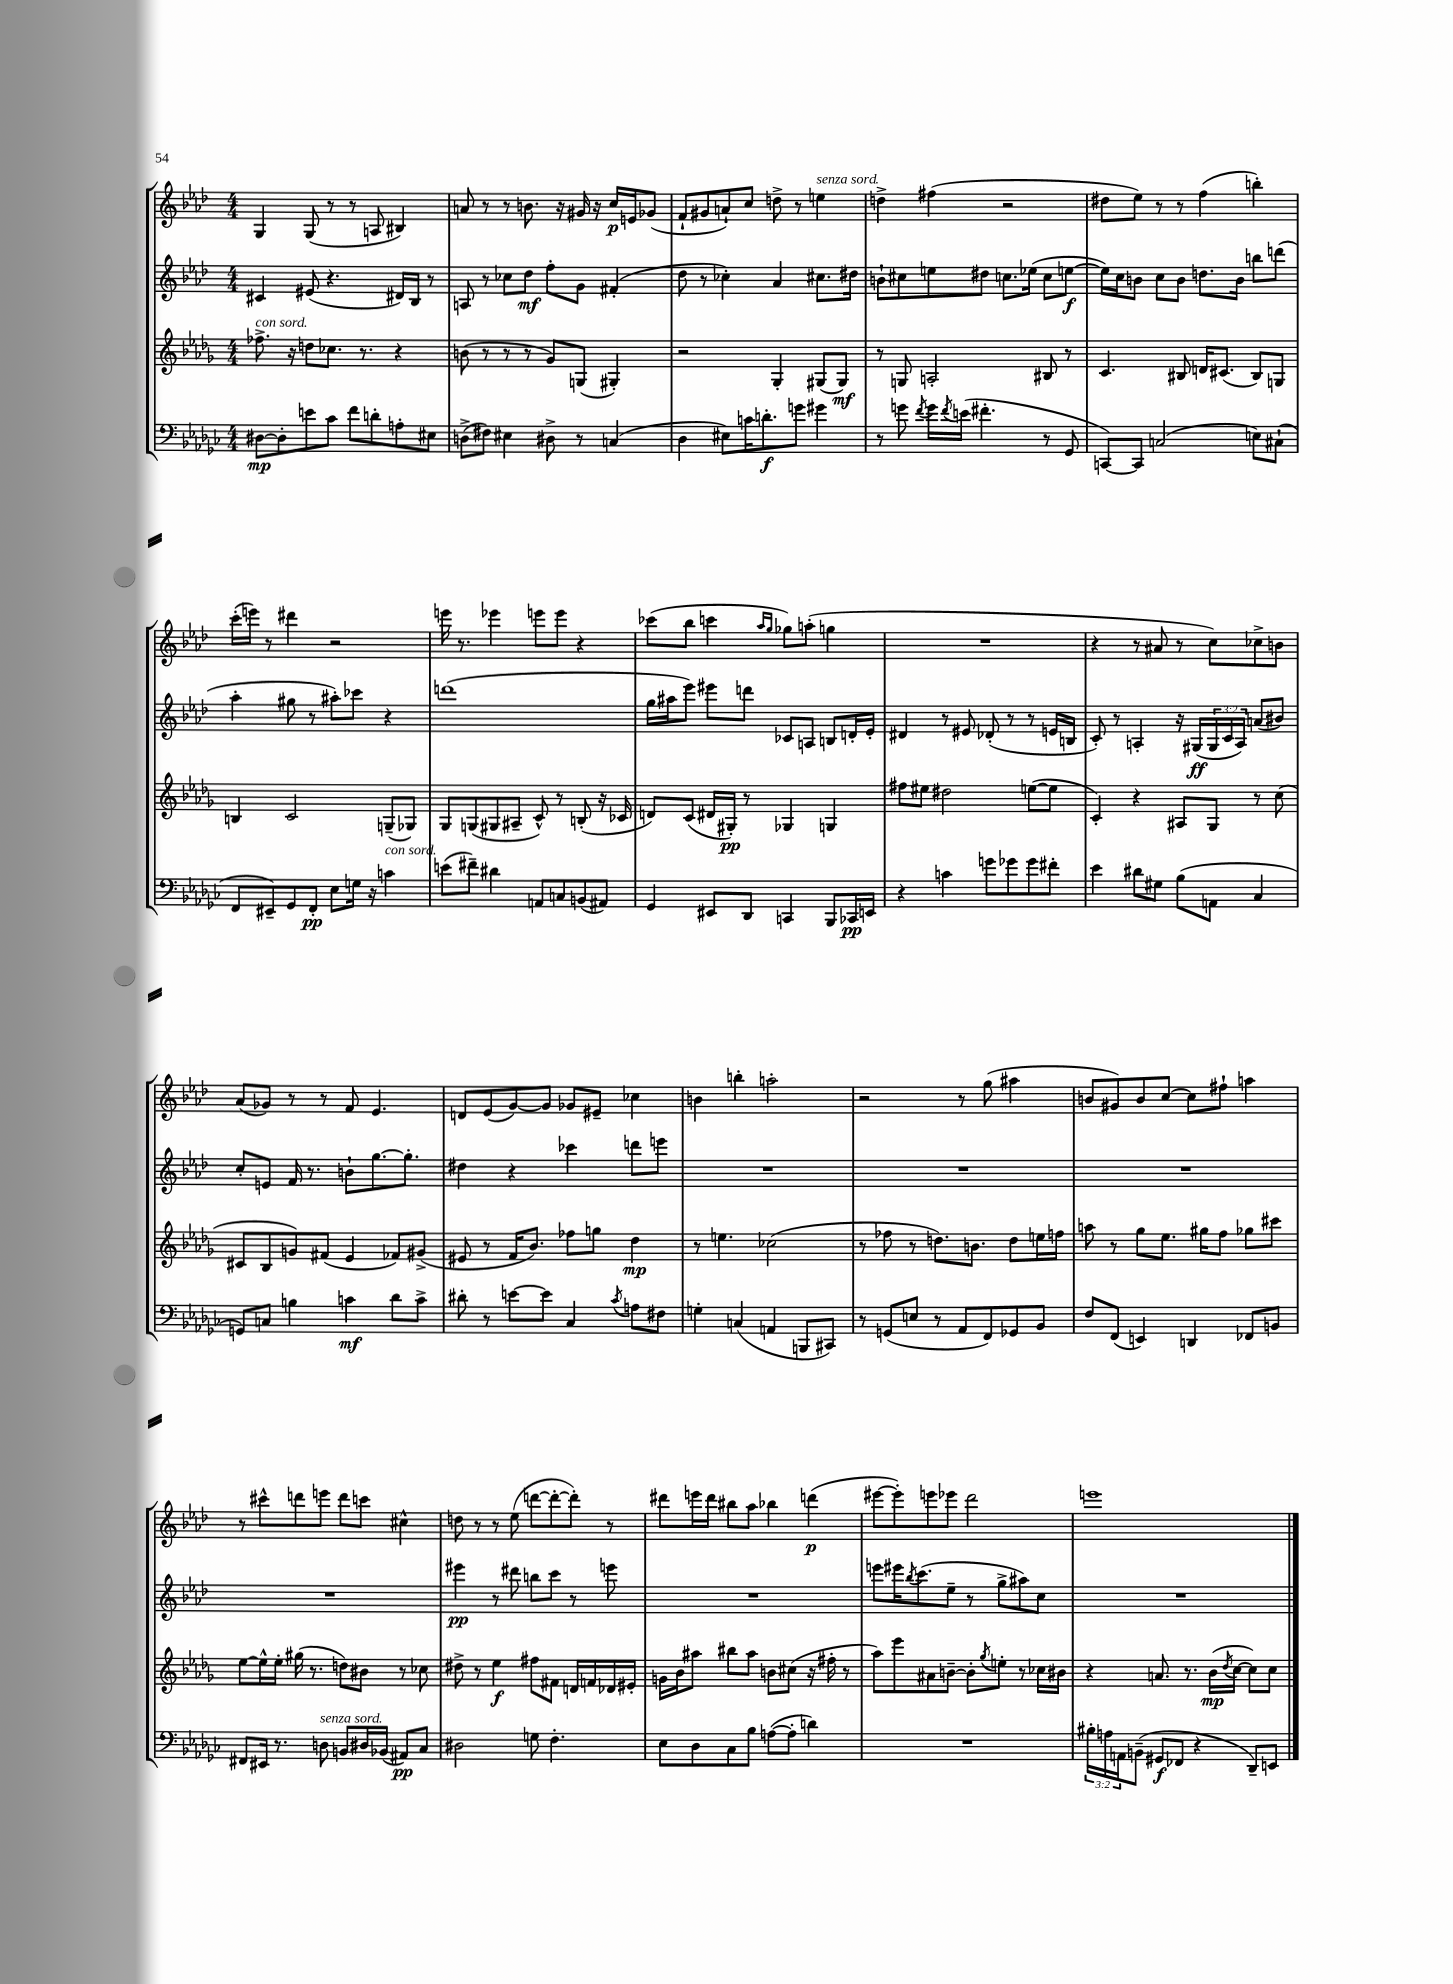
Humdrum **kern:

**kern	**kern	**kern	**kern
*staff4	*staff3	*staff2	*staff1
*clefF4	*clefG2	*clefG2	*clefG2
*k[b-e-a-d-g-c-]	*k[b-e-a-d-g-]	*k[b-e-a-d-]	*k[b-e-a-d-]
*M4/4	*M4/4	*M4/4	*M4/4
[8D#\L	8.ff-^\	4c#/	4G/
8D#'\]	.	.	.
.	16r	.	.
8e\	8dd\L	(8e#/	(8G/
8c-\J	8.cc-\J	4.r	8r
8f\L	.	.	8r
.	8.r	.	.
8d'\	.	.	8A/
8A'\	4r	16d#/LL)	4B#/)
.	.	16B-/JJ	.
8E#\J	.	8r	.
=	=	=	=
(8D^\L	(8b\	8A/	8a/
8F#\J)	8r	8r	8r
4E#\	8r	8cc-\L	8r
.	8r	8dd-\J	8.b\
8D#^\	8g-/L)	8ff'\L	.
.	.	.	16r
8r	(8G/J	8g\J	16g#/
.	.	.	16r
(4C/	4G#'/)	(4f#'/	16cc/LL
.	.	.	16e/J
.	.	.	(8g-/J
=	=	=	=
4D-\	2r	8dd-\	8f`/L
.	.	8r	8g#/
8E#\L)	.	4cc-'\)	8a`/)
16c\K	.	.	8cc/J
8.d'\	.	.	.
.	4G-'/	4a-/	8dd^\
8g\J	.	.	8r
4g#\	(8G#/L	8.cc#\L	4ee\
.	8G#/J)	.	.
.	.	16dd#\Jk	.
=	=	=	=
8r	8r	8b`\L	4dd^\
8g\	8G/	8cc#\	.
8qf/	.	.	.
16g\LL	2A'/	8ee\	(4ff#\
8qf/	.	.	.
(16e\JJ	.	.	.
4.f#'\	.	8dd#\J	.
.	.	8.cc\L	2r
.	.	(16ee-\Jk	.
8r	8B#/	8cc\L	.
8GG-/	8r	[8ee\J	.
=	=	=	=
[8CC/L)	4.c/	16ee\]LL)	8dd#\L
.	.	16cc\J	.
8CC/]J	.	8b\J	8ee-\J)
(2C/	.	8cc\L	8r
.	8B#/	8b\J	8r
.	16d/LK	8.dd\L	(4ff\
.	(8.c#/J	.	.
.	.	16b\Jk	.
8E\L)	8B#/L)	8bb\L	4bb'\)
(8C#`\J	8G/J	(8ddd\J	.
=	=	=	=
8FF/L	4B/	4aa-'\	(16ccc'\LL
.	.	.	16eee\JJ)
8EE#~/)	.	.	8r
8GG-/	2c/	8gg#\	4ddd#\
8FF'/J	.	8r	.
8E-\L	.	8aa#'\L)	2r
16G\Jk	.	8ccc-\J	.
16r	.	.	.
4c\	(8G~/L	4r	.
.	8G-/J)	.	.
=	=	=	=
(8e\L	8G-/L	(1ddd	16eee\
.	.	.	8.r
8f#~\J)	(8G/	.	.
4d#\	8G#/	.	4eee-\
.	8A#~/J	.	.
8AA/L	8c^^/)	.	8eee\L
8C/	8r	.	8eee\J
(8BB/	(8B'/	.	4r
8AA#/J)	16r	.	.
.	16c-/	.	.
=	=	=	=
4GG-/	8d/L)	16gg\LL	(8ccc-\L
.	.	16aa#\J	.
.	(8c/J	8eee-\J)	8bb-\J
8EE#/L	16d#/LL	8eee#\L	4ccc\
.	16G#'/JJ)	.	.
8DD-/J	8r	8ddd\J	.
.	.	.	16qqaa-/LL
.	.	.	16qqgg/JJ
4CC/	4G-/	8c-/L	8gg-\L)
.	.	8A/J	(8aa'\J
8BBB-/L	4G/	8B/L	4gg\
16CC-/L	.	16d'/L	.
16EE/JJ	.	16e-'/JJ	.
=	=	=	=
4r	8ff#\L	4d#/	1r
.	8ee#\J	.	.
4c\	2dd#\	8r	.
.	.	8e#/	.
8g\L	.	(8d-'/	.
8g-\	.	8r	.
8g-\	([8ee\L	8r	.
8f#'\J	8ee\]J	16e/LL	.
.	.	16B/JJ	.
=	=	=	=
4e-\	4c'/)	8c'/)	4r
.	.	8r	.
8d#\L	4r	4A'/	8r
8G#\J	.	.	8a#/
(8B-\L	8A#/L	16r	8r
.	.	(16G#/LL	.
8AA\J	8G-/J	24G#/	8cc\L)
.	.	24c/	.
.	.	24A/JJ)	.
4C-/	8r	(8a/L	8cc-^\
.	(8cc\	8b#/J)	8b\J
=	=	=	=
8GG/L)	8c#/L	8cc'/L	(8a-/L
8C/J	8B-/	8e/J	8g-/J)
4B\	8g/)	16f/	8r
.	.	8.r	.
.	(8f#/J	.	8r
4c\	4e-/	8b`\L	8f/
.	.	[8.gg\	4.e-/
8d-\L	8f-/L)	.	.
.	.	8.gg'\]J	.
8c^\J	(8g#^/J	.	.
=	=	=	=
8d#'\	8e#/	4dd#\	8d/L
8r	8r	.	(8e-/
[8e\L	16f/LK	4r	[8g/)
.	8.b-/J)	.	.
8e\]J	.	.	8g/]J
4C-/	8ff-\L	4ccc-\	8g-/L
.	8gg\J	.	8e#~/J
8qc-/	.	.	.
8A\L	4dd-\	8ddd\L	4cc-\
8F#\J	.	8eee\J	.
=	=	=	=
4G'\	8r	1r	4b\
.	4.ee\	.	.
(4C/	.	.	4bb'\
4AA/	(2cc-\	.	2aa'\
8BBB/L	.	.	.
8CC#/J)	.	.	.
=	=	=	=
8r	8r	1r	2r
(8GG/L	8ff-\	.	.
8E/J	8r	.	.
8r	8.dd\L)	.	.
8AA-/L	.	.	8r
.	8.b\J	.	.
8FF/)	.	.	(8gg\
8GG-/	8dd\L	.	4aa#\
8BB-/J	16ee\L	.	.
.	16ff\JJ	.	.
=	=	=	=
8F/L	8aa\	1r	8b/L
(8FF/J	8r	.	8g#/)
4EE/)	8gg-\L	.	8b/
.	8.ee-\J	.	[8cc/J
4DD/	.	.	8cc\]L
.	16gg#\LK	.	.
.	8ff\J	.	8ff#`\J
8FF-/L	8gg-\L	.	4aa\
8BB/J	8ccc#\J	.	.
=	=	=	=
8FF#/L	[8ee-\L	1r	8r
16EE#/Jk	16ee-^^\]L	.	8ccc#^^\L
8.r	16ee-'\JJ	.	.
.	(16gg#\	.	8ddd\
.	8.r	.	.
8D\	.	.	8eee\J
8BB/L	8dd\L)	.	8ddd\L
16D#/L	8b#\J	.	8ccc\J
(16BB-/JJ	.	.	.
8AA#/L)	8r	.	4cc#^^\
8C-/J	8cc-\	.	.
=	=	=	=
2D#\	8dd#^\	4eee#\	8dd\
.	8r	.	8r
.	4ee-\	8r	8r
.	.	8ddd#\	(8ee-\
8G\	8ff#\L	8bb\L	[8ddd\L
4.F'\	8f#\J	8ccc\J	8ddd'\_
.	16d/LL	8r	8ddd'\]J)
.	16f/	.	.
.	16d-/	8eee\	8r
.	16e#'/JJ	.	.
=	=	=	=
8E-\L	16g\LL	1r	8ddd#\L
.	16b-\J	.	.
8D-\	8aa#\J	.	16eee\L
.	.	.	16ddd#\JJ
8C-\	8bb#\L	.	8bb#\L
8B-\J	8aa#\J	.	8aa-\J
([8A\L	8b\L	.	4bb-\
8A'\]J	(8cc#\J	.	.
4d\)	16r	.	(4ddd\
.	16ff#'\	.	.
.	8r	.	.
=	=	=	=
1r	8aa-\L)	8eee\L	[8eee#\L
.	8eee-\	16eee#\K	8eee#'\])
.	.	8qbb-/	.
.	.	(8.ccc\	.
.	8a#\	.	8eee\
.	[8b~\J	8ee-~\J	8eee-\J
.	8b'\]L	8r	2ddd-\
.	8qgg-/	.	.
.	8ee'\J	8gg^\L	.
.	8r	8aa#\)	.
.	16cc-\LL	8cc\J	.
.	16b#\JJ	.	.
=	=	=	=
24B#'\LL	4r	1r	1eee
24A\	.	.	.
24AA\J	.	.	.
(8BB~\J	.	.	.
8GG#/L	8.a/	.	.
8FF-/J	.	.	.
.	8.r	.	.
4r	.	.	.
.	(16b-\LL	.	.
.	8qdd-/	.	.
.	[16cc\JJ	.	.
8DD-~/L)	8cc\]L)	.	.
8EE/J	8cc\J	.	.
==	==	==	==
*-	*-	*-	*-
